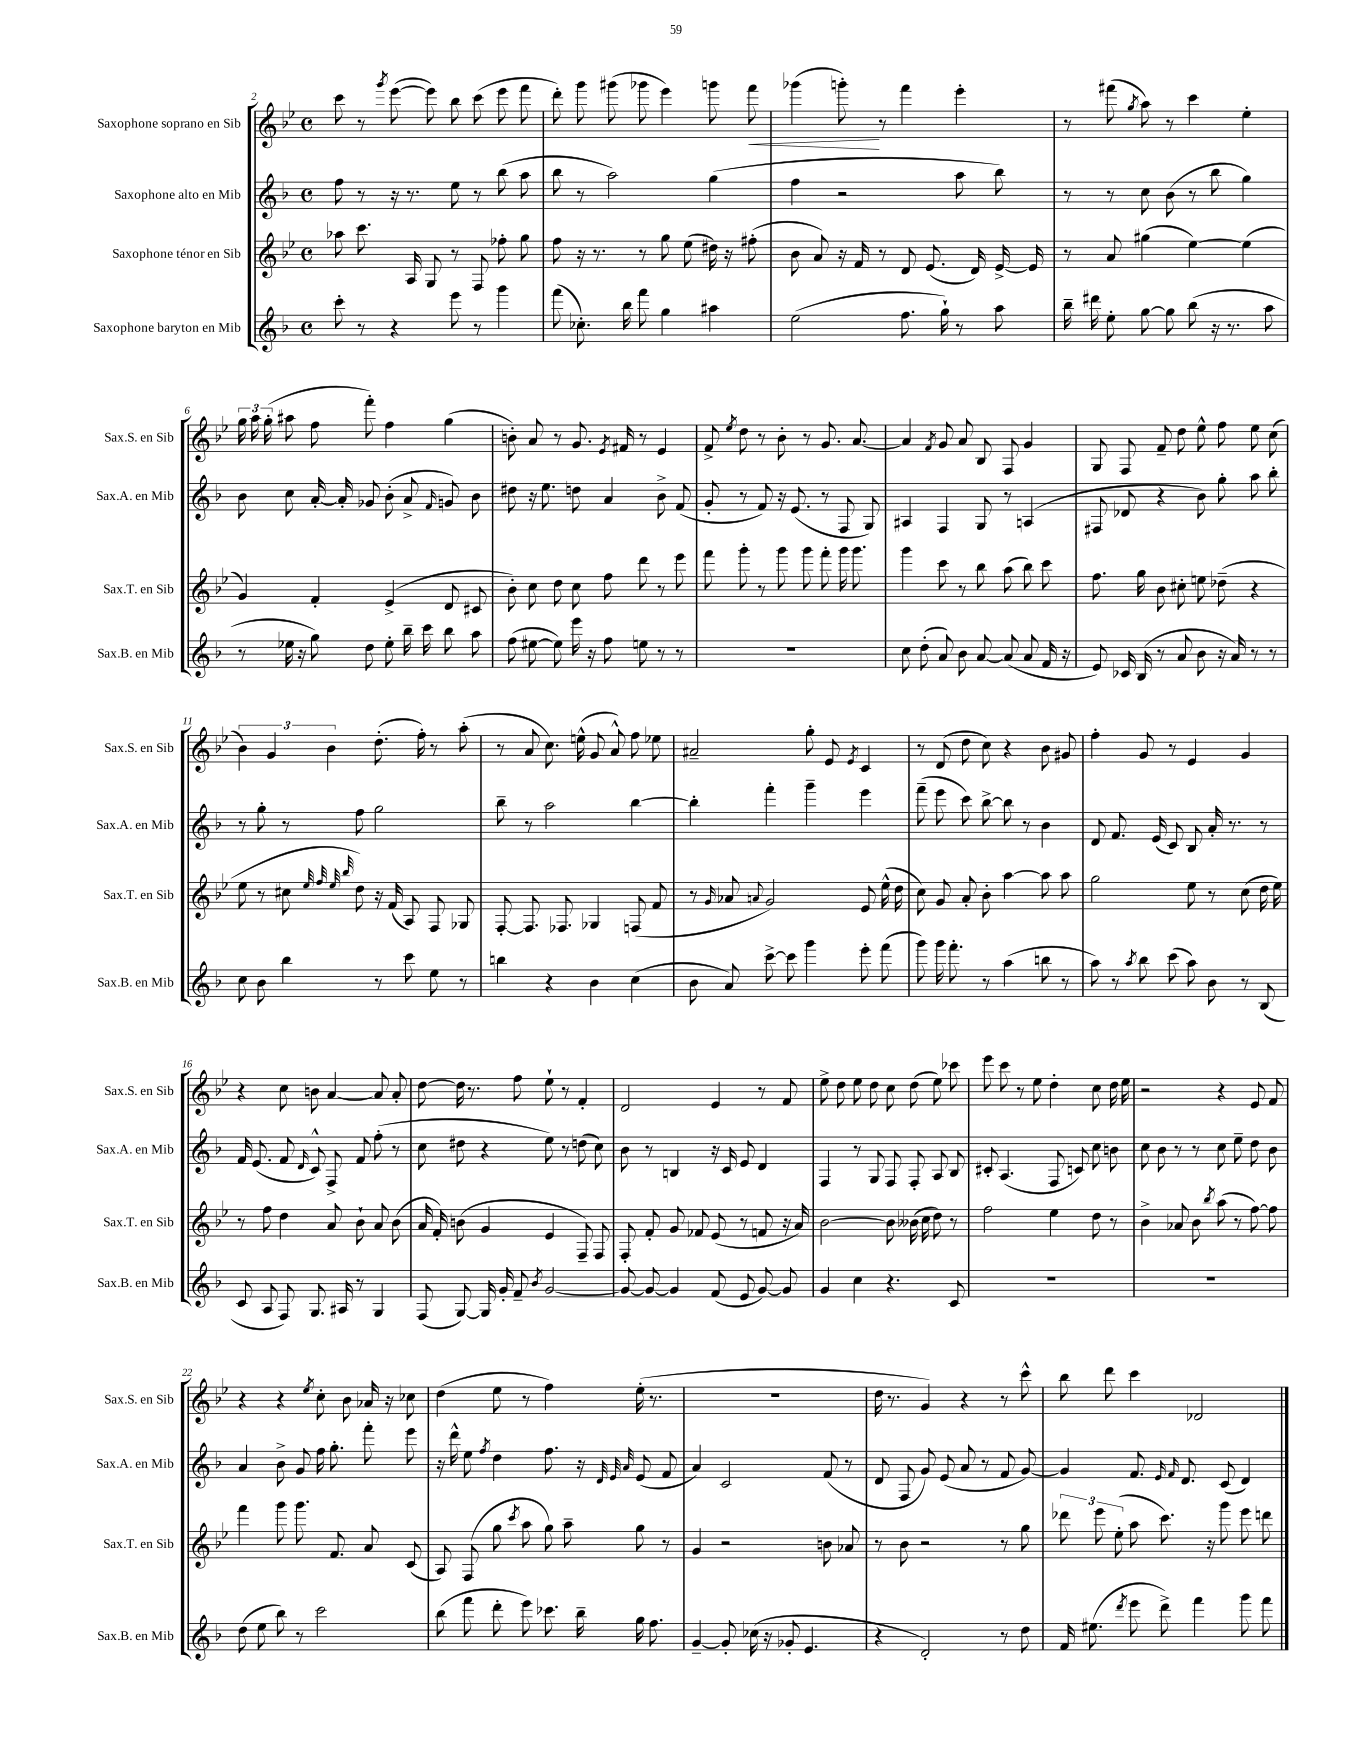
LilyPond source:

<<
\new StaffGroup <<
\new Staff = "s0" \with { instrumentName = "Saxophone soprano en Sib" shortInstrumentName = "Sax.S. en Sib" } {
    \clef treble \key bes \major \defaultTimeSignature \time 4/4
    \autoBeamOff c'''8 r8 \acciaccatura { g'''8 } ees'''8~( ees'''8) bes''8 c'''8( ees'''8 f'''8 |
    d'''8-.) g'''8 gis'''8( ges'''8 ees'''4) g'''8 f'''8\< |
    ges'''4( g'''8-.\!) r8 f'''4 ees'''4-. |
    r8 fis'''8( \acciaccatura { g''8 } a''8) r8 c'''4 ees''4-. |
    \tuplet 3/2 { g''16 a''16 g''16-.( } ais''8 f''8 f'''8-.) f''4 g''4( |
    b'8-.) a'8 r8 g'8. \acciaccatura { ees'8 } fis'16 r8 ees'4 |
    f'8-> \acciaccatura { ees''8 } d''8 r8 bes'8-. r8 g'8. a'8.~ |
    a'4 \acciaccatura { f'8 } g'8 a'8 bes8 f8 g'4 |
    g8 f8 f'8-- d''8 ees''8-^ f''8 ees''8 c''8( |
    \tuplet 3/2 { bes'4) g'4 bes'4 } d''8.-.( f''16-.) r8 a''8-.( |
    r8 a'8 c''8.) e''16-^( g'8 a'8-^) f''8 ees''8 |
    ais'2-- g''8-. ees'8 \acciaccatura { ees'8 } c'4 |
    r8 d'8( d''8 c''8) r4 bes'8 gis'8 |
    f''4-. g'8 r8 ees'4 g'4 |
    r4 c''8 b'8 a'4~ a'8 a'8-. |
    d''8~ d''16 r8. f''8 ees''8-! r8 f'4-. |
    d'2 ees'4 r8 f'8 |
    ees''8-> d''8 ees''8 d''8 c''8 d''8( ees''8) ces'''8 |
    ees'''8 c'''8 r8 ees''8 d''4-. c''8 d''16 ees''16 |
    r2 r4 ees'8 f'8 |
    r4 r4 \acciaccatura { ees''8 } c''8-. bes'8 aes'16 r16 ces''8 |
    d''4( ees''8 r8 f''4) ees''16-.( r8. |
    R1 |
    d''16 r8. g'4) r4 r8 c'''8-^ |
    bes''8 d'''8 c'''4 des'2 \bar "|." |
}
\new Staff = "s1" \with { instrumentName = "Saxophone alto en Mib" shortInstrumentName = "Sax.A. en Mib" } {
    \clef treble \key f \major \defaultTimeSignature \time 4/4
    \autoBeamOff f''8 r8 r16 r8. e''8 r8 bes''8( a''8 |
    bes''8 r8 a''2) g''4( |
    f''4 r2 a''8 bes''8) |
    r8 r8 c''8 bes'8( r8 bes''8 g''4) |
    bes'8 c''8 a'16~-. a'16-. ges'8 bes'8-.( a'8-> \grace { f'16 } g'8) bes'8 |
    dis''8 r16 e''8. d''8 a'4 bes'8-> f'8( |
    g'8-. r8 f'8) r16 e'8.( r8 f8 g8) |
    ais4 f4 g8 r8 a4( |
    fis8 des'8 r4 bes'8) g''8-. a''8 bes''8-. |
    r8 g''8-. r8 f''8 g''2 |
    bes''8-- r8 a''2 bes''4~ |
    bes''4-. f'''4-. g'''4-- e'''4 |
    f'''8--( e'''8 c'''8) bes''8~-> bes''8 r8 bes'4 |
    d'8 f'8. e'16( c'8) bes8 a'16-. r8. r8 |
    f'16 e'8.( f'8 \grace { d'16 } c'8-^) f8-> f'8 f''8-.( r8 |
    c''8 dis''8 r4 e''8) r8 d''8( c''8) |
    bes'8 r8 b4 r16 c'16 e'8 d'4 |
    f4 r8 g8 f8 f8-. a8 bes8 |
    cis'8-. a4.( f8 c'8) c''8 b'8 |
    c''8 bes'8 r8 r8 c''8 e''8-- d''8 bes'8 |
    a'4 bes'8-> g'8 f''16 g''8.-. f'''8-. e'''8 |
    r16 d'''16-^ e''8 \acciaccatura { f''8 } d''4 f''8. r16 \grace { d'32 e'32 a'32 } e'8( f'8 |
    a'4) c'2 f'8( r8 |
    d'8 f8 g'8) e'8( a'8 r8 f'8 g'8~) |
    g'4 f'8. \grace { e'16 f'16 } d'8. c'8( d'4) \bar "|." |
}
\new Staff = "s2" \with { instrumentName = "Saxophone ténor en Sib" shortInstrumentName = "Sax.T. en Sib" } {
    \clef treble \key bes \major \defaultTimeSignature \time 4/4
    \autoBeamOff aes''8 c'''8. a16 g8 r8 f8 fes''8-. g''8 |
    f''8 r16 r8. r8 g''8 ees''8( dis''16) r16 fis''8-.( |
    bes'8 a'8) r16 f'16 r8 d'8 ees'8.( d'16) ees'16~-> ees'16 |
    r8 a'8 gis''4( ees''4~) ees''4( |
    g'4) f'4-. ees'4->( d'8 cis'8 |
    bes'8-.) c''8 d''8 c''8 f''8 d'''8 r8 ees'''8 |
    f'''8 g'''8-. r8 g'''8 g'''8 f'''8-. g'''16 g'''8. |
    g'''4 c'''8 r8 bes''8 a''8( bes''8) c'''8 |
    f''8. g''16 bes'8 cis''8-. e''8 des''8--( r4 |
    ees''8 r8 cis''8 \grace { ees''32 f''32 ees''32 bes''32 } d''8) r16 f'16( a8) f8 ges8 |
    f8~-. f8. fes8. ges4 f8( f'8 |
    r8 \grace { g'16 } aes'8 \appoggiatura { a'8 } g'2) ees'8 ees''16-^( d''16 |
    c''8) g'8 a'8-. bes'8-. a''4~ a''8 a''8 |
    g''2 ees''8 r8 c''8( d''16 ees''16) |
    r8 f''8 d''4 a'8 bes'8-! a'8 bes'8( |
    a'16 f'16-.) b'8( g'4 ees'4 f8--) f8 |
    f8-. f'8-. g'8 fes'8 ees'8( r8 f'8 r16 a'16) |
    bes'2~ bes'8 beses'16( c''16 d''8) r8 |
    f''2 ees''4 d''8 r8 |
    bes'4-> aes'8 bes'8 \acciaccatura { bes''8 } a''8( r8 f''8~) f''8 |
    f'''4 g'''8 g'''8. f'8. a'8 c'8( |
    a8) f8( g''8 \acciaccatura { c'''8 } a''8 g''8) a''8-- g''8 r8 |
    g'4 r2 b'8 aes'8 |
    r8 bes'8 r2 r8 g''8 |
    \tuplet 3/2 { des'''8 ees'''8 ees''8-.( } a''8 c'''8.) r16 g'''8 ees'''8 d'''8 \bar "|." |
}
\new Staff = "s3" \with { instrumentName = "Saxophone baryton en Mib" shortInstrumentName = "Sax.B. en Mib" } {
    \clef treble \key f \major \defaultTimeSignature \time 4/4
    \autoBeamOff c'''8-. r8 r4 e'''8 r8 g'''4 |
    f'''8( ces''8.-.) bes''16 f'''8 g''4 ais''4 |
    e''2( f''8. g''16-!) r8 a''8 |
    bes''16-- dis'''16 e''8-. g''8~ g''8 bes''8( r16 r8. a''8 |
    r8 ees''16 r16 g''8) d''8 ees''8-. bes''16-- c'''16 bes''8 a''8 |
    f''8( eis''8~ eis''8) e'''16 r16 f''8 e''8 r8 r8 |
    R1 |
    c''8 d''8-.( a'8) bes'8 a'8~ a'8( a'8 f'16 r16 |
    e'8) ces'16 bes16( r8 a'8 bes'8 r16 a'16) r8 r8 |
    c''8 bes'8 bes''4 r8 c'''8 e''8 r8 |
    b''4 r4 bes'4 c''4( |
    bes'8 a'8) c'''8~-> c'''8 g'''4 e'''8-. f'''8( |
    g'''8) g'''16 f'''8.-. r8 a''4( b''8 r8 |
    a''8) r8 \acciaccatura { a''8 } bes''8 c'''8( a''8) bes'8 r8 bes8( |
    c'8 a8 f8) g8. ais16 r8 g4 |
    f8( g8~) g16 g'16-. f'8-- \acciaccatura { bes'8 } g'2~ |
    g'8~ g'8~ g'4 f'8( e'8 g'8~) g'8 |
    g'4 c''4 r4. c'8 |
    R1 |
    R1 |
    d''8( e''8 bes''8) r8 c'''2 |
    bes''8( f'''8 d'''8-. e'''8) ces'''8. bes''16-- g''16 f''8. |
    g'4~-- g'8-. ces''16( r16 ges'8-. e'4. |
    r4 d'2-.) r8 d''8 |
    f'16 eis''8.( \acciaccatura { d'''8 } e'''8 d'''8->) f'''4 g'''8 f'''8 \bar "|." |
}
>>
>>
\layout { \context { \Score currentBarNumber = #2 } }
